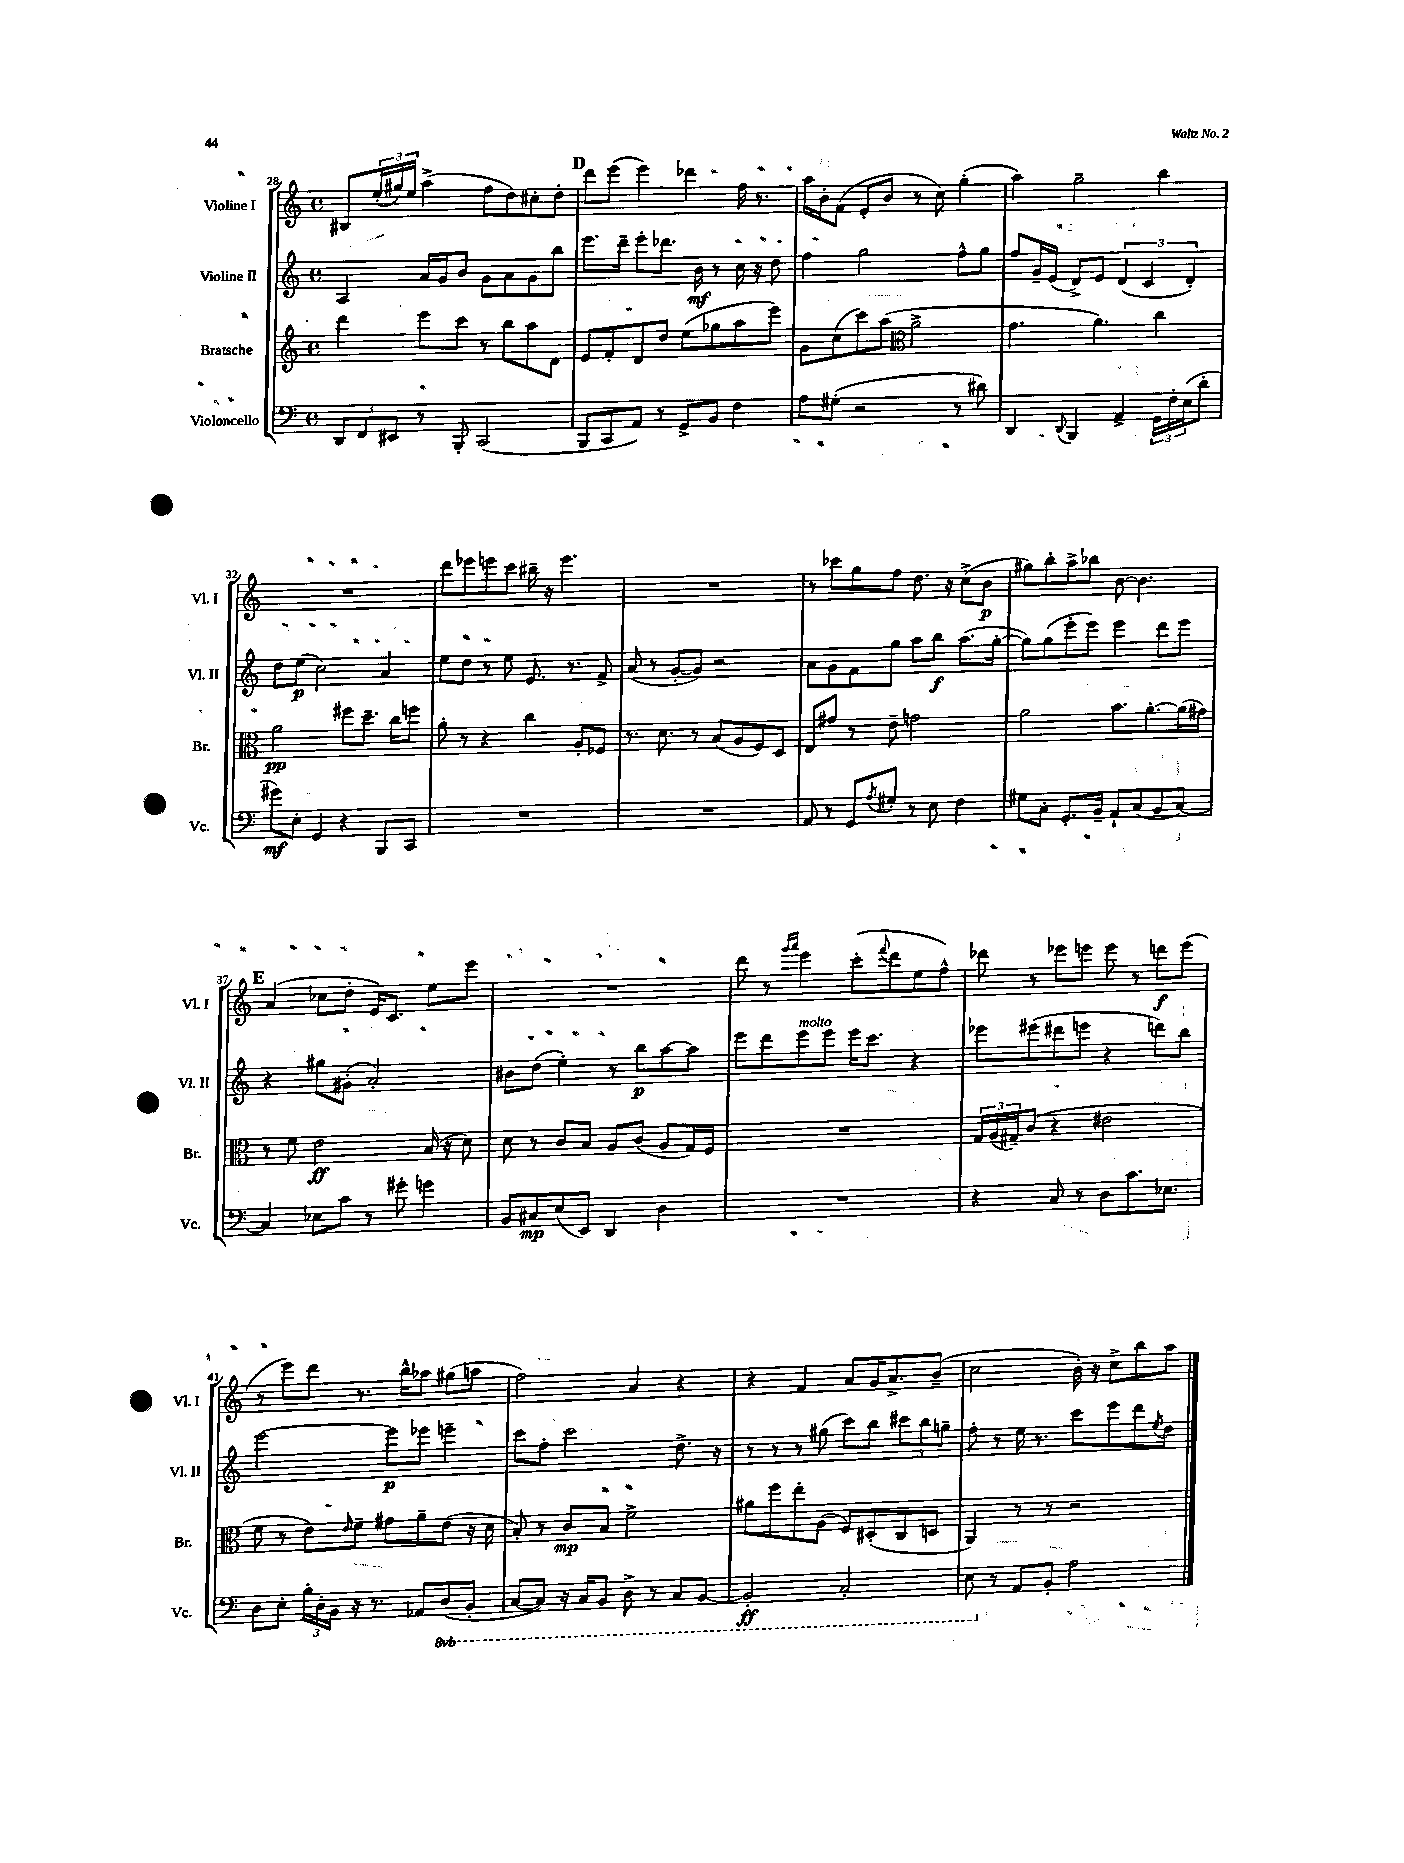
<<
\new StaffGroup <<
\new Staff = "s0" \with { instrumentName = "Violine I" shortInstrumentName = "Vl. I" } {
    \clef treble \key c \major \defaultTimeSignature \time 4/4
    bis8 \tuplet 3/2 { e''16-.( gis''16) e''16 } a''4->( f''8 d''8) cis''8-. d''8-. |
    \mark \markup { \bold "D" } d'''8 e'''8( e'''4) des'''4 f''16 r8. |
    a''16 b'16-. f'8( e'8-. b'8 r8 c''8) g''4-.( |
    a''4) g''2-- b''4 |
    R1 |
    d'''8 ees'''8 e'''8 c'''8 bis''16-- r16 e'''4. |
    R1 |
    r8 ces'''8 g''8 f''8 d''8. r16 c''8->( b'8\p |
    gis''8) b''8-. a''8-> bes''8 b'8~ b'4. |
    \mark \markup { \bold "E" } a'4( ces''8 d''8-. e'16) c'8. e''8 e'''8 |
    R1 |
    d'''8 r8 \grace { g'''16 a'''16 } e'''4 c'''8-.( \appoggiatura { f'''8 } d'''8 e''8 f''8-^) |
    des'''8 r8 ees'''8 e'''8 e'''8 r8 d'''8\f e'''8( |
    r8 e'''8) d'''8 r8. b''16-^ aes''8 gis''8( a''8 |
    f''2) a'4 r4 |
    r4 f'4 a'8 g'16 a'8.-> b'8--( |
    c''2 b'16-.) r16 c''8-> b''8 a''8 \bar "|." |
}
\new Staff = "s1" \with { instrumentName = "Violine II" shortInstrumentName = "Vl. II" } {
    \clef treble \key c \major \defaultTimeSignature \time 4/4
    a4 a'16 g'16 b'8 g'8 a'8 g'8 b''8 |
    \mark \markup { \bold "D" } e'''8. d'''16-- e'''8-. des'''8. b'16\mf r8 c''16 r16 d''8 |
    f''4 g''2 f''8-^ g''8 |
    f''8 g'16-- e'16( d'8->) e'8 \tuplet 3/2 { d'4( c'4 d'4-.) } |
    d''8 e''8\p( c''2) a'4 |
    e''8 d''8 r8 e''8 e'8. r8. f'8-> |
    a'8( r8 g'8~-. g'8) r2 |
    a'8 g'8 f'8 g''8 a''8 b''8\f a''8.( g''16~-. |
    g''8) g''8( e'''8-. e'''8) e'''4 d'''8 e'''8 |
    \mark \markup { \bold "E" } r4 gis''8 gis'8-.( a'2-.) |
    bis'8 d''8( e''4-.) r8 b''8\p a''8~ a''8 |
    e'''8 d'''8 e'''8^\markup { \italic "molto" } e'''8 e'''16 c'''8. r4 |
    ees'''8 eis'''8( dis'''8 e'''8 r4 d'''8) b''8 |
    e'''2~ e'''8\p ees'''8 e'''4-- |
    c'''8 f''8-. c'''2 d''8.-> r16 |
    r8 r8 r8 gis''8( c'''8) b''8 \tuplet 3/2 { cis'''8 b''8 g''8-- } |
    f''8-. r8 e''16 r8. c'''8 e'''8 d'''8 \acciaccatura { e''8 } d''8 \bar "|." |
}
\new Staff = "s2" \with { instrumentName = "Bratsche" shortInstrumentName = "Br." } {
    \clef treble \key c \major \defaultTimeSignature \time 4/4
    d'''4 e'''8 c'''8 r8 b''8 a''8 d'8 |
    \mark \markup { \bold "D" } e'8 f'8-. d'8 d''8 e''8( ges''8 a''8 e'''8) |
    g'8 c''8( c'''8) a''8( \clef alto a'2-> |
    g'4. a'4.) c''4 |
    a'2\pp fis''8 d''8.-- c''16 f''8 |
    a'8-. r8 r4 c''4 a8-. fes8 |
    r8. d'8. r8 b8( a8 f8) d8 |
    e8 gis'8 r8 e'8-- g'2 |
    a'2 b'8. a'8.~-. a'16( gis'16) |
    \mark \markup { \bold "E" } r8 f'8 e'2\ff b16( r16 d'8) |
    d'8 r8 c'8 b8 a8 c'8( a8 g16) f16 |
    R1 |
    \tuplet 3/2 { g16 a16( gis16--) } c'8( r4 eis'2 |
    f'8 r8 e'8) \grace { e'16 } f'8-- gis'8 a'8-- e'8( r16 d'16 |
    b8-.) r8 c'8\mp b8 f'2-> |
    ais'8 f''8 e''8-. a8( f8) dis8-.( c8 d8 |
    a,4) r8 r8 r2 \bar "|." |
}
\new Staff = "s3" \with { instrumentName = "Violoncello" shortInstrumentName = "Vc." } {
    \clef bass \key c \major \defaultTimeSignature \time 4/4 \set Staff.ottavationMarkups = #ottavation-simple-ordinals
    \tuplet 3/2 { d,8 f,8 eis,8 } r8 b,,8-. c,2( |
    \mark \markup { \bold "D" } b,,8 c,8 a,8) r8 g,8-> b,8 f4 |
    a8 gis8-.( r2 r8 dis'8) |
    d,4 \appoggiatura { d,8 } b,,4 a,4-> \tuplet 3/2 { g,16 f16-. e16( } d'8-. |
    gis'8\mf) e8-. g,4 r4 b,,8 c,8 |
    R1 |
    R1 |
    a,8 r8 g,8 \acciaccatura { a8 } gis8-. r8 e8 f4 |
    gis8 c8-. g,8.-. b,16-- a,8-! c8( b,8 c8~) |
    \mark \markup { \bold "E" } c4 ees8 c'8 r8 gis'8-. g'4 |
    b,8 cis8\mp e8( e,8) d,4 d4 |
    R1 |
    r4 c8 r8 d8 c'8. ees8. |
    d8 e8-. \tuplet 3/2 { b16-. d16-. b,16 } r16 r8. aes,8 \ottava #-1 d,8( b,,8-. |
    c,8~ c,8) r16 c,16 b,,8 d,8-> r8 c,8 b,,8~ |
    b,,2-.\ff c,2-. |
    e,8 \ottava #0 r8 a,8 b,8-. a2 \bar "|." |
}
>>
>>
\layout { \context { \Score currentBarNumber = #28 } }
